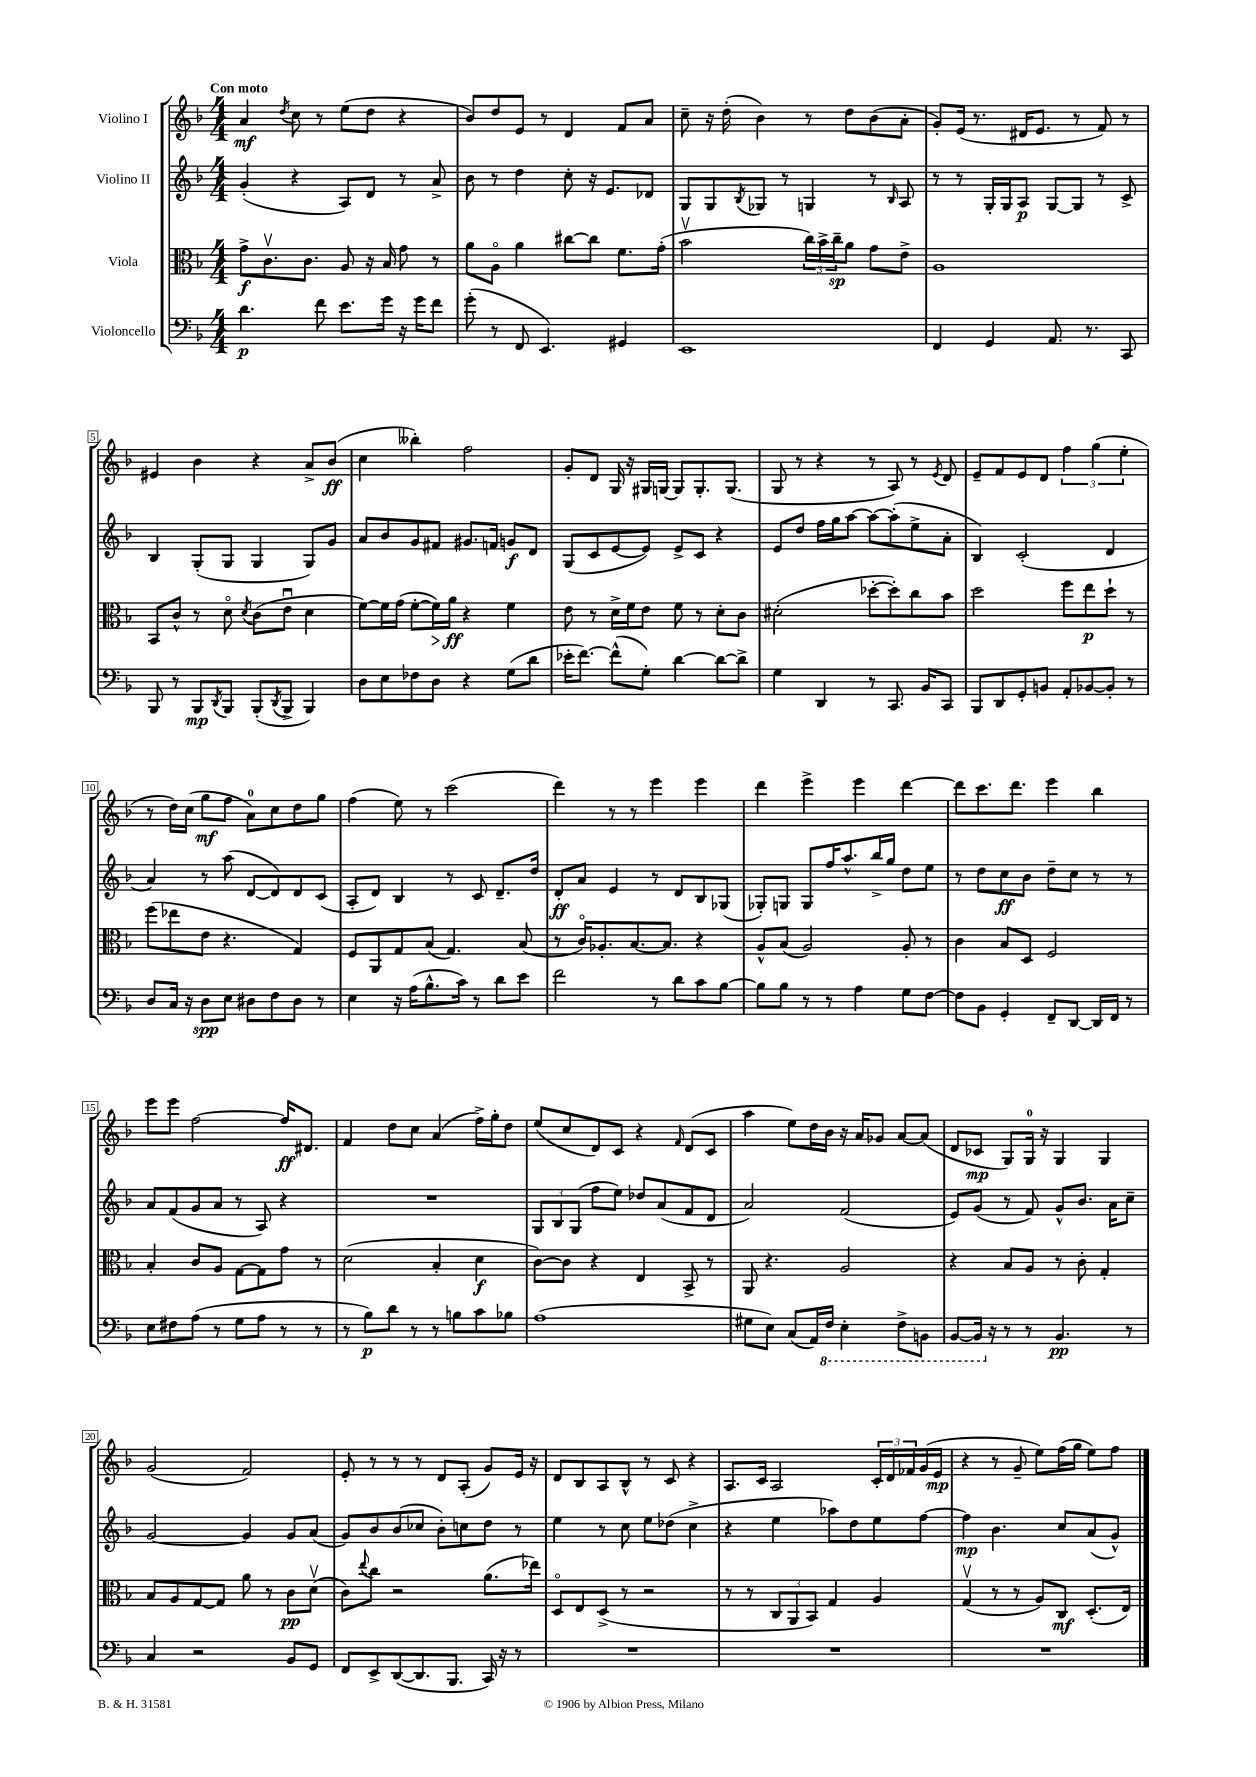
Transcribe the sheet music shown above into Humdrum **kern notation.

**kern	**dynam	**kern	**dynam	**kern	**dynam	**kern	**dynam
*part4	*part4	*part3	*part3	*part2	*part2	*part1	*part1
*staff4	*staff4	*staff3	*staff3	*staff2	*staff2	*staff1	*staff1
*I"Violoncello	*	*I"Viola	*	*I"Violino II	*	*I"Violino I	*
*clefF4	*	*clefC3	*	*clefG2	*	*clefG2	*
*k[b-]	*	*k[b-]	*	*k[b-]	*	*k[b-]	*
*M4/4	*	*M4/4	*	*M4/4	*	*M4/4	*
=1	=1	=1	=1	=1	=1	=1	=1
!	!	!	!	!	!	!LO:TX:a:B:t=Con moto	!
4.d\	p	8g^\L	f	(4g'/	.	4a/	mf
.	.	8.cv\	.	.	.	.	.
.	.	.	.	.	.	8qdd/	.
.	.	.	.	4r	.	8cc\	.
.	.	8.c\J	.	.	.	.	.
8f\	.	.	.	.	.	8r	.
8.e\L	.	8A/	.	8A/L)	.	(8ee\L	.
.	.	16r	.	8d/J	.	8dd\J	.
16g\Jk	.	16B-/	.	.	.	.	.
16r	.	8g\	.	8r	.	4r	.
16g\KL	.	.	.	.	.	.	.
8f\J	.	8r	.	8a^/	.	.	.
=2	=2	=2	=2	=2	=2	=2	=2
(8g'\	.	8a\L	.	8b-\	.	8b-/L)	.
8r	.	8A\J	.	8r	.	8dd/	.
8FF/	.	4a\	.	4dd\	.	8e/J	.
4.EE/)	.	.	.	.	.	8r	.
.	.	[8cc#X\L	.	8cc'\	.	4d/	.
.	.	8cc#\J]	.	16r	.	.	.
.	.	.	.	8.e/L	.	.	.
4GG#X/	.	8.f\L	.	.	.	8f/L	.
.	.	.	.	8d-X/J	.	8a/J	.
.	.	(16g'\Jk	.	.	.	.	.
=3	=3	=3	=3	=3	=3	=3	=3
1EE	.	2b-v\	.	8G/L	.	8cc~\	.
.	.	.	.	8G/	.	16r	.
.	.	.	.	.	.	(16dd'\	.
.	.	.	.	8qB-/	.	.	.
.	.	.	.	8G-X/J	.	4b-\)	.
.	.	.	.	8r	.	.	.
.	.	24cc\LL)	.	4Gn/	.	8r	.
.	.	24b-^\	.	.	.	.	.
.	.	24cc~\J	sp	.	.	.	.
.	.	8a\J	.	.	.	8dd\L	.
.	.	8g\L	.	8r	.	(8b-\	.
.	.	.	.	16qqB-/	.	.	.
.	.	8e^\J	.	8A/	.	8a'\J	.
=4	=4	=4	=4	=4	=4	=4	=4
4FF/	.	1A	.	8r	.	8g'/L)	.
.	.	.	.	8r	.	(16e/Jk	.
.	.	.	.	.	.	8.r	.
4GG/	.	.	.	16G'/LL	.	.	.
.	.	.	.	16G/J	.	.	.
.	.	.	.	8A/J	p	16d#X/KL	.
.	.	.	.	.	.	8.e/J	.
8.AA/	.	.	.	[8G/L	.	.	.
.	.	.	.	8G/J]	.	8r	.
8.r	.	.	.	.	.	.	.
.	.	.	.	8r	.	8f/)	.
8CC/	.	.	.	8c^/	.	8r	.
!!LO:LB:g=z
=5	=5	=5	=5	=5	=5	=5	=5
8BBB-/	.	8BB-/L	.	4B-/	.	4e#X/	.
8r	.	8c^^/J	.	.	.	.	.
8BBB-/L	mp	8r	.	(8G'/L	.	4b-\	.
8qDD/	.	.	.	.	.	.	.
8BBB-/J	.	8d\	.	8G/J	.	.	.
.	.	8qd/	.	.	.	.	.
(8BBB-'/L	.	(8c\L	.	4G/	.	4r	.
8qDD/	.	.	.	.	.	.	.
8BBB-^/J	.	8eu\J	.	.	.	.	.
4BBB-/)	.	4d\	.	8G/L)	.	8a^/L	.
.	.	.	.	8g/J	.	(8b-/J	ff
=6	=6	=6	=6	=6	=6	=6	=6
8D\L	.	[8f\L)	.	8a/L	.	4cc\	.
8E\	.	16f\L]	.	8b-/	.	.	.
.	.	(16g\JJ	.	.	.	.	.
8F-X\	.	[8f'\L	.	8g/	.	4bb--X'\)	.
!	!	!	!LO:HP:b	!	!	!	!
8D\J	.	16f\L])	>	8f#X/J	.	.	.
.	.	16a\JJ	ff	.	.	.	.
4r	.	4r	]	8.g#X/L	.	2ff\	.
.	.	.	.	16fn/Jk	.	.	.
(8G\L	.	4f\	.	8gn/L	f	.	.
8d\J	.	.	.	8d/J	.	.	.
=7	=7	=7	=7	=7	=7	=7	=7
16e-X'\KL	.	8e\	.	(8G/L	.	8g'/L	.
[8.f\J)	.	.	.	.	.	.	.
.	.	8r	.	8c/	.	8d/J	.
(8f^^\L]	.	16d^\LL	.	[8e/	.	16G/	.
.	.	16f\J	.	.	.	16r	.
8G'\J)	.	8e\J	.	8e/J])	.	16G#X/LL	.
.	.	.	.	.	.	[16Gn/JJ	.
[4d\	.	8f\	.	8e^/L	.	8G/L]	.
.	.	8r	.	8c/J	.	8.G'/	.
8d\L_	.	8d'\L	.	4r	.	.	.
.	.	.	.	.	.	(8.G/J	.
8d^\J]	.	8c\J	.	.	.	.	.
=8	=8	=8	=8	=8	=8	=8	=8
4G\	.	(2d#X'\	.	8e/L	.	8G/	.
.	.	.	.	8dd/J	.	8r	.
4DD/	.	.	.	16ff\LL	.	4r	.
.	.	.	.	16gg\J	.	.	.
.	.	.	.	[8aa\J	.	.	.
8r	.	[8dd-X'\L	.	8aa\L_	.	8r	.
8.CC/	.	8dd-'\])	.	(8aa'\]	.	8A/)	.
.	.	8cc\	.	8ee^\	.	8r	.
16BB-/KL	.	.	.	.	.	.	.
.	.	.	.	.	.	8qe/	.
8CC/J	.	8b-\J	.	8a'\J	.	8d/	.
=9	=9	=9	=9	=9	=9	=9	=9
8BBB-/L	.	2dd\	.	4B-/)	.	8e~/L	.
8DD/	.	.	.	.	.	8f/	.
8GG'/	.	.	.	(2c'/	.	8e/	.
8BBn/J	.	.	.	.	.	8d/J	.
8AA'/L	.	8ff\L	.	.	.	6ff\	.
[8BB-X/	.	8ee\	p	.	.	.	.
.	.	.	.	.	.	(6gg\	.
8BB-'/J]	.	8dd`\J	.	4d/	.	.	.
.	.	.	.	.	.	6ee'\	.
8r	.	8r	.	.	.	.	.
!!LO:LB:g=z
=10	=10	=10	=10	=10	=10	=10	=10
8D/L	.	(8ff\L	.	4a/)	.	8r	.
16C/Jk	.	8ee-X\	.	.	.	16dd\LL)	.
16r	.	.	.	.	.	(16cc\JJ	.
8D\L	spp	8e\J	.	8r	.	8gg\L	mf
8E\J	.	4.r	.	(8aa\	.	8ff\J	.
8D#X\L	.	.	.	[8d/L	.	8a\L)	.
8F\	.	.	.	8d/])	.	8cc\	.
8D#\J	.	4G/)	.	8d/	.	8dd\	.
8r	.	.	.	(8c/J	.	8gg\J	.
=11	=11	=11	=11	=11	=11	=11	=11
4E\	.	8F/L	.	8A'/L	.	(4ff\	.
.	.	8AA/	.	8d/J)	.	.	.
16r	.	8G/	.	4B-/	.	8ee\)	.
(16A\KL	.	.	.	.	.	.	.
8.B-^^\	.	(8B-/J	.	.	.	8r	.
.	.	4.G/)	.	8r	.	(2ccc\	.
16c\Jk)	.	.	.	.	.	.	.
8r	.	.	.	8c/	.	.	.
8d\L	.	.	.	8.d~/L	.	.	.
8e\J	.	(8B-/	.	.	.	.	.
.	.	.	.	16dd/Jk	.	.	.
=12	=12	=12	=12	=12	=12	=12	=12
2f\	.	8r	.	8d'/L	ff	4ddd\)	.
.	.	16c/KL)	.	8a/J	.	.	.
.	.	8.A-X'/	.	.	.	.	.
.	.	.	.	4e/	.	8r	.
.	.	[8.B-/	.	.	.	8r	.
8r	.	.	.	8r	.	4eee\	.
.	.	8.B-/J]	.	.	.	.	.
8d\L	.	.	.	8d/L	.	.	.
8c\	.	4r	.	8B-/	.	4eee\	.
[8B-\J	.	.	.	(8G-X/J	.	.	.
=13	=13	=13	=13	=13	=13	=13	=13
8B-\L]	.	8A^^/L	.	8G-X'/L)	.	4ddd\	.
8B-\J	.	(8B-/J	.	8Gn/J	.	.	.
8r	.	2A/)	.	8G/L	.	4eee^\	.
8r	.	.	.	16ff/K	.	.	.
.	.	.	.	8.aa^^/	.	.	.
4A\	.	.	.	.	.	4eee\	.
.	.	.	.	16bb-^/L	.	.	.
.	.	.	.	16gg/JJ	.	.	.
8G\L	.	8A'/	.	8dd\L	.	[4ddd\	.
[8F\J	.	8r	.	8ee\J	.	.	.
=14	=14	=14	=14	=14	=14	=14	=14
8F\L]	.	4c\	.	8r	.	8ddd\L]	.
8BB-\J	.	.	.	8dd\L	.	8.ccc\	.
4GG'/	.	8B-/L	.	8cc\	ff	.	.
.	.	.	.	.	.	8.ddd\J	.
.	.	8D/J	.	8b-\J	.	.	.
8FF~/L	.	2F/	.	8dd~\L	.	4eee\	.
[8DD/J	.	.	.	8cc\J	.	.	.
16DD/LL]	.	.	.	8r	.	4bb-\	.
16FF/JJ	.	.	.	.	.	.	.
8r	.	.	.	8r	.	.	.
!!LO:LB:g=z
=15	=15	=15	=15	=15	=15	=15	=15
8E\L	.	4B-'/	.	8a/L	.	8eee\L	.
8F#X\	.	.	.	(8f/	.	8eee\J	.
(8A\J	.	8c/L	.	8g/	.	[2ff\	.
8r	.	8A/J	.	8a/J	.	.	.
8G\L	.	[8G\L	.	8r	.	.	.
8A\J	.	8G\]	.	8A/)	.	.	.
8r	.	8g\J	.	4r	.	16ff/KL]	ff
.	.	.	.	.	.	8.d#X/J	.
8r	.	8r	.	.	.	.	.
=16	=16	=16	=16	=16	=16	=16	=16
8r	.	(2d\	.	1r	.	4f/	.
8B-\L)	p	.	.	.	.	.	.
8d\J	.	.	.	.	.	8dd\L	.
8r	.	.	.	.	.	8cc\J	.
8r	.	4B-'/	.	.	.	(4a/	.
8Bn\L	.	.	.	.	.	.	.
8c\	.	4d\	f	.	.	16ff^\LL)	.
.	.	.	.	.	.	16gg'\J	.
8B-X\J	.	.	.	.	.	8dd\J	.
=17	=17	=17	=17	=17	=17	=17	=17
(1A	.	[8c\L)	.	12G/L	.	(8ee/L	.
.	.	.	.	12B-/	.	.	.
.	.	8c\J]	.	.	.	8cc/	.
.	.	.	.	(12G/J	.	.	.
.	.	4r	.	8ff\L	.	8d/)	.
.	.	.	.	8ee\J)	.	8c/J	.
.	.	4E/	.	8dd-X/L	.	4r	.
.	.	.	.	(8a/	.	.	.
.	.	.	.	.	.	16qqf/	.
.	.	8BB-^/	.	8f/	.	(8d/L	.
.	.	8r	.	8d/J	.	8c/J	.
=18	=18	=18	=18	=18	=18	=18	=18
8G#X\L	.	8AA/	.	2a/)	.	4aa\	.
8E\J)	.	4.r	.	.	.	.	.
(8C/L	.	.	.	.	.	8ee\L)	.
16AA/L)	.	.	.	.	.	16dd\L	.
*8ba	*	*	*	*	*	*	*
16FF/JJ	.	.	.	.	.	16b-\JJ	.
4EE'\	.	2A/	.	(2f/	.	16r	.
.	.	.	.	.	.	16a/KL	.
.	.	.	.	.	.	8g-X/J	.
8FF^\L	.	.	.	.	.	[8a/L	.
8BBBn\J	.	.	.	.	.	(8a/J]	.
=19	=19	=19	=19	=19	=19	=19	=19
[8BBB-/L	.	4r	.	8e/L)	.	8d/L	.
16BBB-/Jk]	.	.	.	(8g/J	.	8c-X/J	mp
*X8ba	*	*	*	*	*	*	*
16r	.	.	.	.	.	.	.
8r	.	8B-/L	.	8r	.	8G/L)	.
8r	.	8A/J	.	8f/)	.	16G/Jk	.
.	.	.	.	.	.	16r	.
4.BB-/	pp	8r	.	8g^^/L	.	4G/	.
.	.	8c'\	.	8.b-/J	.	.	.
.	.	4G'/	.	.	.	4G/	.
.	.	.	.	16a\KL	.	.	.
8r	.	.	.	8cc~\J	.	.	.
!!LO:LB:g=z
=20	=20	=20	=20	=20	=20	=20	=20
4C/	.	8B-/L	.	[2g/	.	(2g/	.
.	.	8A/	.	.	.	.	.
2r	.	[8G/	.	.	.	.	.
.	.	8G/J]	.	.	.	.	.
.	.	8a\	.	4g/]	.	2f/)	.
.	.	8r	.	.	.	.	.
8BB-/L	.	8c\L	pp	8g/L	.	.	.
8GG/J	.	(8dv\J	.	(8a/J	.	.	.
=21	=21	=21	=21	=21	=21	=21	=21
8FF/L	.	8c\L)	.	8g/L)	.	8e'/	.
.	.	8qqee/	.	.	.	.	.
8EE^/	.	8cc\J	.	8b-/	.	8r	.
([8DD/	.	2r	.	(8b-/	.	8r	.
8.DD/]	.	.	.	8cc-X/J	.	8r	.
.	.	.	.	8b-'\L)	.	8d/L	.
8.BBB-/J	.	.	.	.	.	.	.
.	.	.	.	8ccn\	.	(8A'/J	.
16CC/)	.	(8.a\L	.	8dd\J	.	8g/L)	.
16r	.	.	.	.	.	.	.
8r	.	.	.	8r	.	16e/Jk	.
.	.	16ee-X\Jk)	.	.	.	16r	.
=22	=22	=22	=22	=22	=22	=22	=22
1r	.	8D/L	.	4ee\	.	8d/L	.
.	.	8E/	.	.	.	8B-/	.
.	.	(8D^/J	.	8r	.	8A/	.
.	.	8r	.	8cc\	.	8B-^^/J	.
.	.	2r	.	8ee\L	.	8r	.
.	.	.	.	(8dd-X\J	.	8c/	.
.	.	.	.	4cc^\	.	4r	.
=23	=23	=23	=23	=23	=23	=23	=23
1r	.	8r	.	4r	.	8.A/L	.
.	.	8r	.	.	.	.	.
.	.	.	.	.	.	16c/Jk	.
.	.	12C/L	.	4ee\	.	2A/	.
.	.	12AA/	.	.	.	.	.
.	.	12BB-/J)	.	.	.	.	.
.	.	4G/	.	8aa-X\L)	.	.	.
.	.	.	.	8dd\	.	.	.
.	.	4A/	.	8ee\	.	24c'/LL	.
.	.	.	.	.	.	24d/	.
.	.	.	.	.	.	24f-X/	.
.	.	.	.	[8ff\J	.	(16g/	.
.	.	.	.	.	.	16e/JJ	mp
=24	=24	=24	=24	=24	=24	=24	=24
1r	.	(4Gv/	.	4ff\]	mp	4r	.
.	.	8r	.	4.b-\	.	8r	.
.	.	8r	.	.	.	8g~/	.
.	.	8A/L)	.	.	.	8ee\L)	.
.	.	8C/J	mf	8cc/L	.	(16ff\L	.
.	.	.	.	.	.	16gg\JJ	.
.	.	(8.D'/L	.	(8a/	.	8ee\L)	.
.	.	.	.	8g^^/J)	.	8ff\J	.
.	.	16E/Jk)	.	.	.	.	.
==	==	==	==	==	==	==	==
*-	*-	*-	*-	*-	*-	*-	*-
